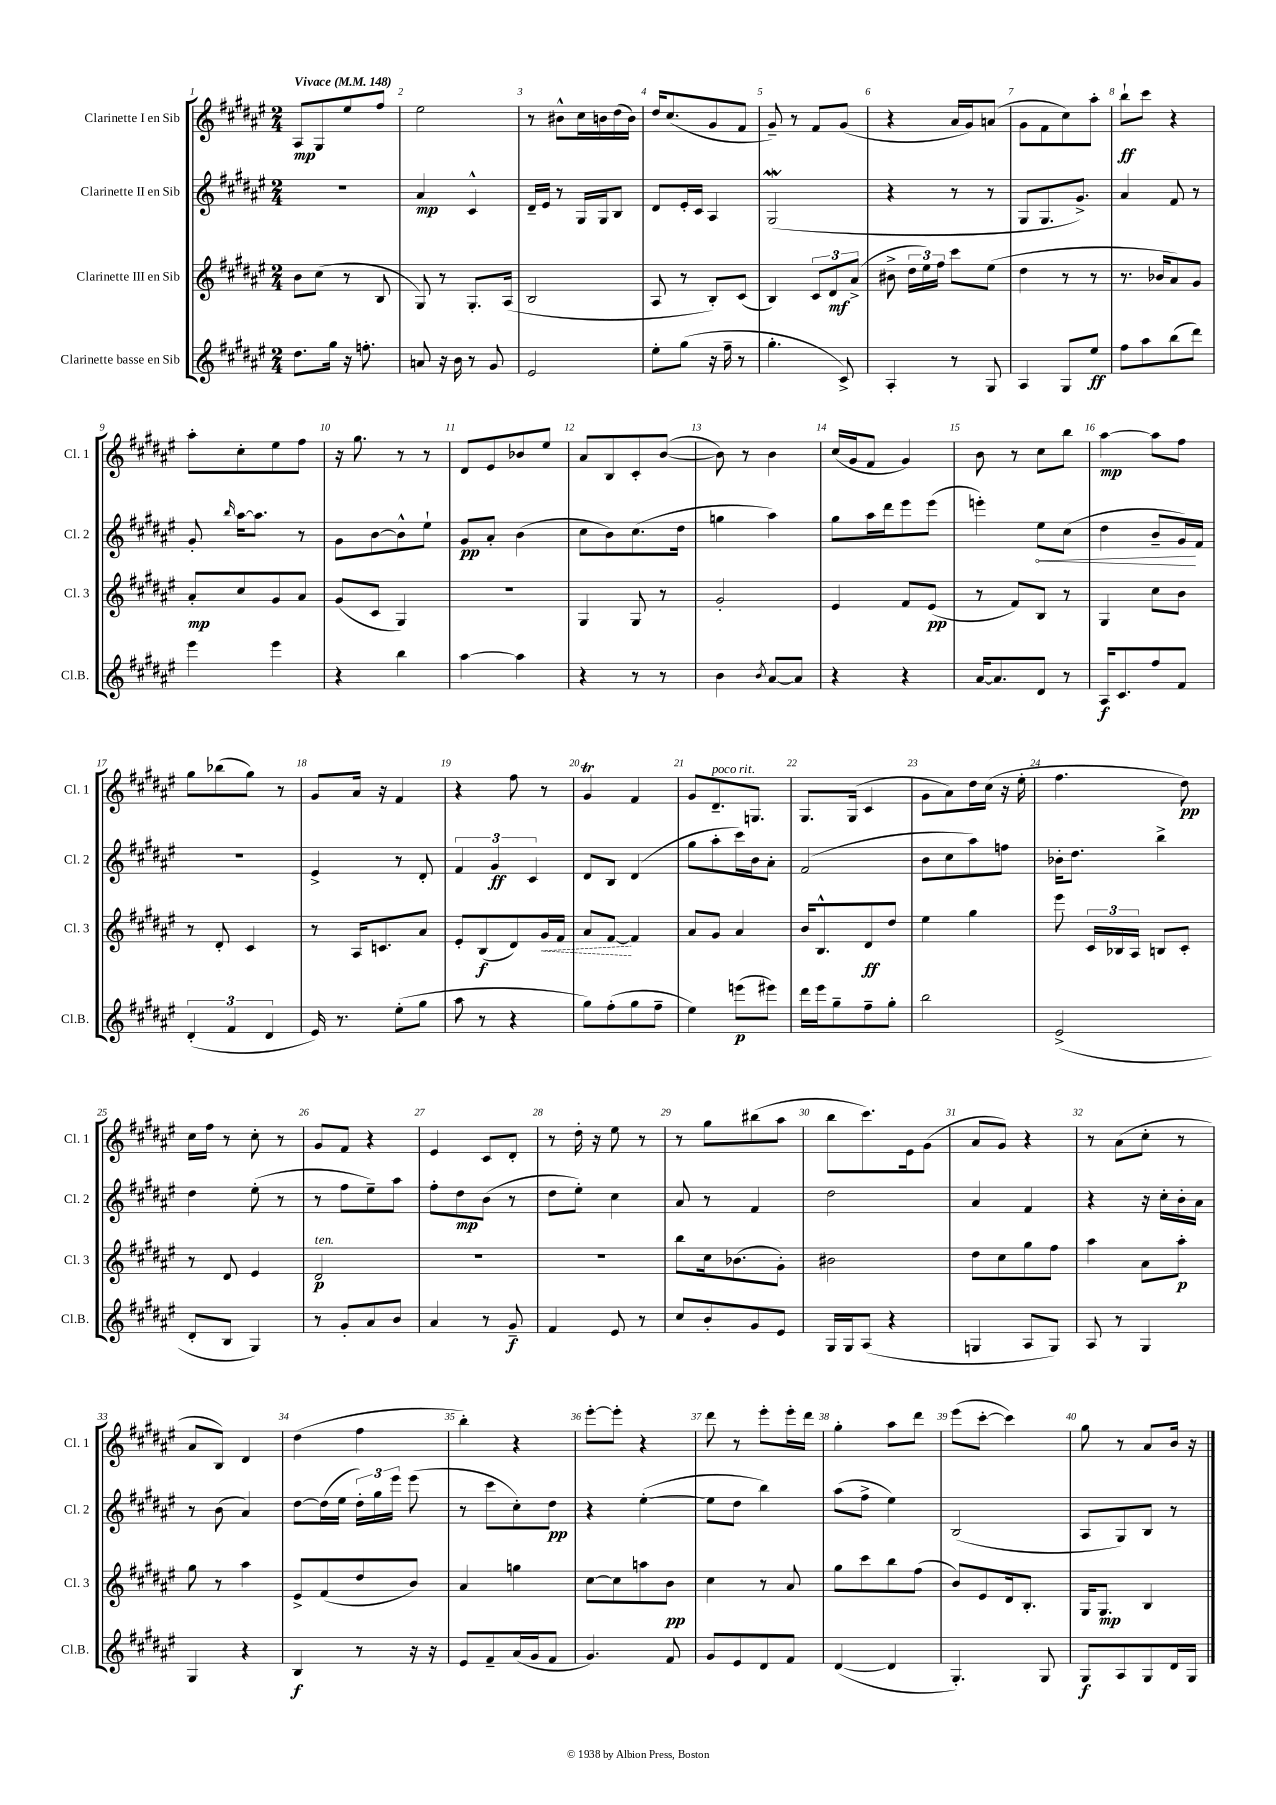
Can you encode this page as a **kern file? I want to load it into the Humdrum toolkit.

**kern	**kern	**kern	**kern
*staff4	*staff3	*staff2	*staff1
*clefG2	*clefG2	*clefG2	*clefG2
*k[f#c#g#d#a#e#]	*k[f#c#g#d#a#e#]	*k[f#c#g#d#a#e#]	*k[f#c#g#d#a#e#]
*M2/4	*M2/4	*M2/4	*M2/4
*MM148	*MM148	*MM148	*MM148
8.dd#	8b	2r	8A#
.	(8cc#	.	8G#
16gg#	.	.	.
16r	8r	.	8ee#
8.ff'	.	.	.
.	8B	.	8ff#
=	=	=	=
8a	8G#)	4a#	2ee#
16r	8r	.	.
16b	.	.	.
8r	8.G#'	4c#^^	.
8g#	.	.	.
.	(16A#	.	.
=	=	=	=
2e#	2B	16d#~	8r
.	.	16e#	.
.	.	8r	8b#^^
.	.	16G#	16cc#
.	.	16G#	16b
.	.	8B	(16dd#
.	.	.	16b)
=	=	=	=
8ee#'	8A#	8d#	16dd#
.	.	.	(8.cc#
(8gg#	8r	16e#'	.
.	.	16c#	.
16r	8B')	4A#	8g#
16ff#~	.	.	.
8r	(8c#	.	8f#
=	=	=	=
4.gg#'	4B)	(2G#	8g#~)
.	.	.	8r
.	12c#	.	8f#
.	12d#	.	.
8c#^)	.	.	(8g#
.	(12a#^	.	.
=	=	=	=
4A#'	8b#^	4r	4r
.	24dd#	.	.
.	24ee#)	.	.
.	24ff#	.	.
8r	8ccc#	8r	16a#
.	.	.	16g#)
8G#	(8ee#	8r	(8a
=	=	=	=
4A#	4dd#	8G#	8g#
.	.	8.G#	8f#
8G#	8r	.	8cc#)
.	.	8.g#^)	.
8ee#	8r	.	8aa#'
=	=	=	=
8ff#	8.r	4a#	8bb`
8aa#	.	.	8ccc#
.	16b-	.	.
(8bb	8a#)	8f#	4r
8ddd#)	8g#	8r	.
=	=	=	=
4eee#	8a#'	8g#'	8aa#'
.	.	16qqbb	.
.	8cc#	[16aa#	8cc#'
.	.	8.aa#]	.
4eee#	8g#	.	8ee#
.	8a#	8r	8ff#
=	=	=	=
4r	(8g#	8g#	16r
.	.	.	8.gg#
.	8c#	[8b	.
4bb	4G#)	8b^^]	8r
.	.	8ee#`	8r
=	=	=	=
[4aa#	2r	8g#	8d#
.	.	8a#'	8e#
4aa#]	.	(4b	8b-
.	.	.	8ee#
=	=	=	=
4r	4G#	8cc#	8a#
.	.	8b)	8B
8r	8G#	(8.cc#	8c#'
8r	8r	.	([8b
.	.	16dd#	.
=	=	=	=
4b	2g#'	4gg	8b])
.	.	.	8r
8qb	.	.	.
[8a#	.	4aa#)	4b
8a#]	.	.	.
=	=	=	=
4r	4e#	8gg#	(16cc#
.	.	.	16g#
.	.	16aa#	8f#
.	.	16ddd#	.
4r	8f#	8eee#	4g#)
.	(8e#	(8eee#	.
=	=	=	=
[16a#	8r	4eee')	8b
8.a#]	.	.	.
.	8f#)	.	8r
8d#	8B	8ee#	8cc#
8r	8r	(8cc#	8bb
=	=	=	=
16A#	4G#	4dd#	[4aa#
8.c#	.	.	.
8ff#	8cc#	8b~	8aa#]
8f#	8b	16g#)	8ff#
.	.	16f#	.
=	=	=	=
(6d#'	8r	2r	8gg#
.	8d#'	.	(8bb-
6f#	.	.	.
.	4c#	.	8gg#)
6d#	.	.	.
.	.	.	8r
=	=	=	=
16e#)	8r	4e#^	8g#
8.r	.	.	.
.	16A#	.	16a#
.	8.c	.	16r
(8ee#'	.	8r	4f#
8gg#	8a#	8d#'	.
=	=	=	=
8aa#	8e#'	6f#	4r
8r	(8B	.	.
.	.	6g#	.
4r	8d#)	.	8ff#
.	.	6c#	.
.	16g#	.	8r
.	16f#	.	.
=	=	=	=
8gg#)	8a#	8d#	4g#
(8ff#'	[8f#	8B	.
8gg#	4f#]	(4d#	4f#
8ff#~	.	.	.
=	=	=	=
4ee#)	8a#	8gg#	8g#
.	8g#	8aa#'	8.d#~
(8eee	4a#	16ccc#)	.
.	.	16b	8.G
8eee#)	.	8a#'	.
=	=	=	=
16ddd#	16b	(2f#	8.G#
16eee#	8.B^^	.	.
8gg#~	.	.	.
.	.	.	(16G#
8ff#~	8d#	.	4c#
8gg#'	8dd#	.	.
=	=	=	=
2bb	4ee#	8b	8g#
.	.	8cc#	8a#)
.	4gg#	8aa#)	16dd#
.	.	.	(16cc#
.	.	8ff	16r
.	.	.	16ee#'
=	=	=	=
(2e#^	8eee#	16b-'	4.ff#
.	.	8.dd#	.
.	24c#	.	.
.	24B-	.	.
.	24A#	.	.
.	8B	4bb^	.
.	8c#'	.	8dd#)
=	=	=	=
8d#'	8r	4dd#	16cc#
.	.	.	16ff#
8B	8d#	.	8r
4G#)	4e#	(8ee#'	8cc#'
.	.	8r	8r
=	=	=	=
8r	2d#	8r	8g#
8g#'	.	8ff#	8f#
8a#	.	8ee#~)	4r
8b	.	8aa#	.
=	=	=	=
4a#	2r	8ff#'	4e#
.	.	8dd#	.
8r	.	(8b	8c#
8g#~	.	8r	8d#'
=	=	=	=
4f#	2r	8dd#	8r
.	.	8ee#')	16dd#'
.	.	.	16r
8e#	.	4cc#	8ee#
8r	.	.	8r
=	=	=	=
8cc#	8bb	8a#	8r
8b'	16cc#	8r	8gg#
.	(8.b-	.	.
8g#	.	4f#	(8bb#
8e#	8g#')	.	8aa#
=	=	=	=
16G#	2b#	2dd#	8bb
16G#	.	.	.
(8A#	.	.	8.ccc#)
4r	.	.	.
.	.	.	16e#
.	.	.	(8g#
=	=	=	=
4G	8dd#	4a#	8a#
.	8cc#	.	8g#)
8A#	8gg#	4f#	4r
8G)	8ff#	.	.
=	=	=	=
8A#	4aa#	4r	8r
8r	.	.	(8a#
4G#	8a#	16r	8cc#'
.	.	16cc#'	.
.	8aa#'	16b'	8r
.	.	16a#	.
=	=	=	=
4G#	8gg#	8r	8a#
.	8r	(8b	8B)
4r	4aa#	4a#)	4d#
=	=	=	=
4B	8e#^	[8dd#	(4dd#
.	(8f#	(16dd#]	.
.	.	16ee#	.
8r	8dd#	24dd#')	4ff#
.	.	24gg#	.
.	.	24eee#	.
16r	8b)	(8eee#	.
16r	.	.	.
=	=	=	=
8e#	4a#	8r	4bb')
8f#~	.	8ccc#	.
(16a#	4gg	8cc#')	4r
16g#	.	.	.
8f#	.	8dd#	.
=	=	=	=
4.g#)	[8cc#	4r	[8eee#'
.	8cc#]	.	8eee#']
.	8aa	([4ee#'	4r
8f#	8b	.	.
=	=	=	=
8g#	4cc#	8ee#]	8ddd#
8e#	.	8dd#	8r
8d#	8r	4bb)	8eee#'
8f#	8a#	.	16eee#'
.	.	.	16ddd#
=	=	=	=
([4d#	8gg#	(8aa#	4gg#'
.	8ccc#	8ff#^	.
4d#]	8bb	4ee#)	8aa#
.	(8ff#	.	8ddd#
=	=	=	=
4.G#')	8b)	(2B	(8eee#
.	8e#	.	[8ccc#'
.	16d#	.	4ccc#])
.	8.B'	.	.
8G#	.	.	.
=	=	=	=
8G#	16G#	8A#	8gg#
.	8.G#	.	.
8A#	.	8G#)	8r
8G#	4B	8B	8a#
16d#	.	8r	16b
16G#	.	.	16r
==	==	==	==
*-	*-	*-	*-
